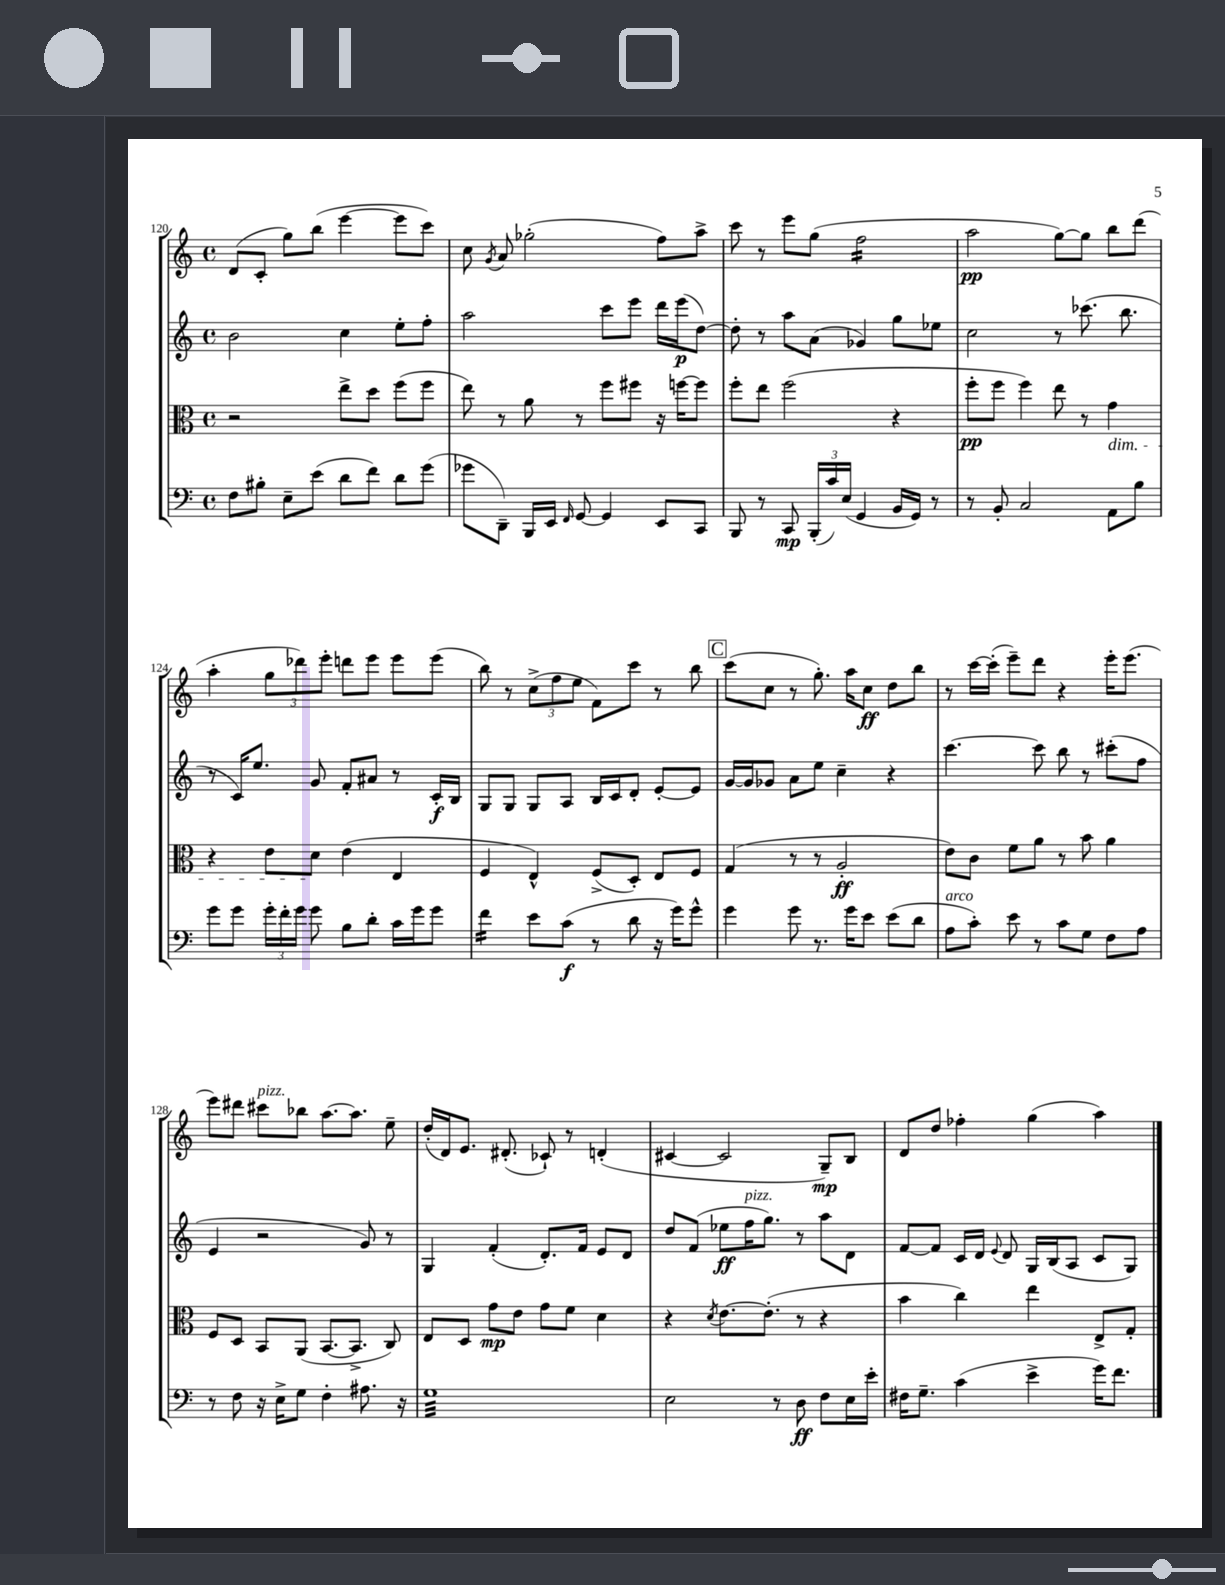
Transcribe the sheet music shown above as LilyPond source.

<<
\new StaffGroup <<
\new Staff = "s0" {
    \clef treble \key c \major \defaultTimeSignature \time 4/4
    \autoBeamOff d'8[( c'8]-. g''8[) b''8]( e'''4~ e'''8[ c'''8]) |
    c''8 \acciaccatura { g'8 } a'8 ges''2-.( f''8[) a''8]-> |
    c'''8 r8 e'''8[ g''8]( f''2:16 |
    a''2\pp g''8[~) g''8] b''8[ d'''8]( |
    a''4-. \tuplet 3/2 { g''8[ des'''8) e'''8]-. } d'''8[ e'''8] e'''8[ e'''8]( |
    b''8) r8 \tuplet 3/2 { c''8[->( f''8 e''8] } f'8[) c'''8] r8 b''8 |
    \mark \markup { \box "C" } c'''8[( c''8] r8 g''8.-.) a''16[ c''8]\ff d''8[ b''8] |
    r8 c'''16[~ c'''16]-.( e'''8[--) d'''8] r4 e'''16[-. e'''8.]( |
    e'''8[) dis'''8] cis'''8[^\markup { \italic "pizz." } bes''8] a''8.[~ a''8.] e''8-- |
    d''16[-.( d'16) e'8.] dis'8.-.( ces'8-!) r8 d'4-.( |
    cis'4~ cis'2 g8[--\mp) b8] |
    d'8[ d''8] fes''4-. g''4( a''4) \bar "|." |
}
\new Staff = "s1" {
    \clef treble \key c \major \defaultTimeSignature \time 4/4
    \autoBeamOff b'2 c''4 e''8[-. f''8]-. |
    a''2 c'''8[ e'''8] d'''16[ e'''16\p( d''8]~) |
    d''8-. r8 a''8[ a'8]( ges'4) g''8[ ees''8] |
    c''2 r8 ces'''8.( b''8. |
    r8 c'16[) e''8.] g'8 f'8[-. ais'8] r8 c'16[-.\f b16] |
    g8[ g8] g8[ a8] b16[ c'16 d'8]-. e'8[~-. e'8] |
    \mark \markup { \box "C" } g'16[~ g'16 ges'8] a'8[ e''8] c''4-- r4 |
    c'''4.~ c'''8 b''8 r8 cis'''8[-.( f''8] |
    e'4 r2 g'8) r8 |
    g4 f'4-.( d'8.[-.) f'16] e'8[ d'8] |
    d''8[ f'8]( ees''8[\ff f''16^\markup { \italic "pizz." } g''8.]) r8 a''8[ d'8] |
    f'8[~ f'8] c'16[ d'16] \appoggiatura { e'8 } d'8 g16[ b16( a8] c'8[ g8]) \bar "|." |
}
\new Staff = "s2" {
    \clef alto \key c \major \defaultTimeSignature \time 4/4
    \autoBeamOff r2 e''8[-> d''8] f''8[( f''8] |
    e''8) r8 a'8 r8 f''8[ fis''8] r16 f''16[~ f''8] |
    f''8[-. e''8] f''2( r4 |
    f''8[-.\pp f''8] f''4) e''8 r8 g'4\dim |
    r4 e'8[ d'8]\! e'4( e4 |
    f4 e4-^) f8[->( d8]-.) e8[ f8] |
    \mark \markup { \box "C" } g4( r8 r8 a2-.\ff |
    e'8[) c'8] f'8[ a'8] r8 b'8 a'4 |
    f8[ d8] b,8[ a,8]( b,8.[~ b,8.]-> c8) |
    e8[ d8] g'8[\mp e'8] g'8[ f'8] d'4 |
    r4 \acciaccatura { d'8 } e'8.[~ e'8.]-.( r8 r4 |
    b'4 c''4) e''4 e8[-> g8]-. \bar "|." |
}
\new Staff = "s3" {
    \clef bass \key c \major \defaultTimeSignature \time 4/4
    \autoBeamOff f8[ bis8]-. e8[-- e'8]( d'8[ f'8]) d'8[ g'8]( |
    ges'8[ d,8]--) b,,16[ e,16] \grace { f,16 } g,8~ g,4 e,8[ c,8] |
    b,,8 r8 c,8\mp \tuplet 3/2 { b,,16[-.( c'16) e16]( } g,4 b,16[ g,16]) r8 |
    r8 b,8-. c2 a,8[ b8] |
    g'8[ g'8] \tuplet 3/2 { g'16[-. f'16-. g'16] } g'8 b8[ d'8]-. c'16[ g'16 g'8] |
    f'4:16 e'8[ c'8]\f( r8 d'8 r16 g'16[) g'8]-^ |
    \mark \markup { \box "C" } g'4 g'8 r8. g'16[ e'8] e'8[( d'8] |
    a8[^\markup { \italic "arco" } c'8]-.) e'8 r8 c'8[ g8] f8[ a8] |
    r8 f8 r16 e16[-> g8] f4-. ais8. r16 |
    g1:32 |
    e2 r8 d8\ff f8[ e16 e'16]-. |
    fis16[ g8.]-- c'4( e'4-> g'16[) f'8.] \bar "|." |
}
>>
>>
\layout { \context { \Score currentBarNumber = #120 } }
